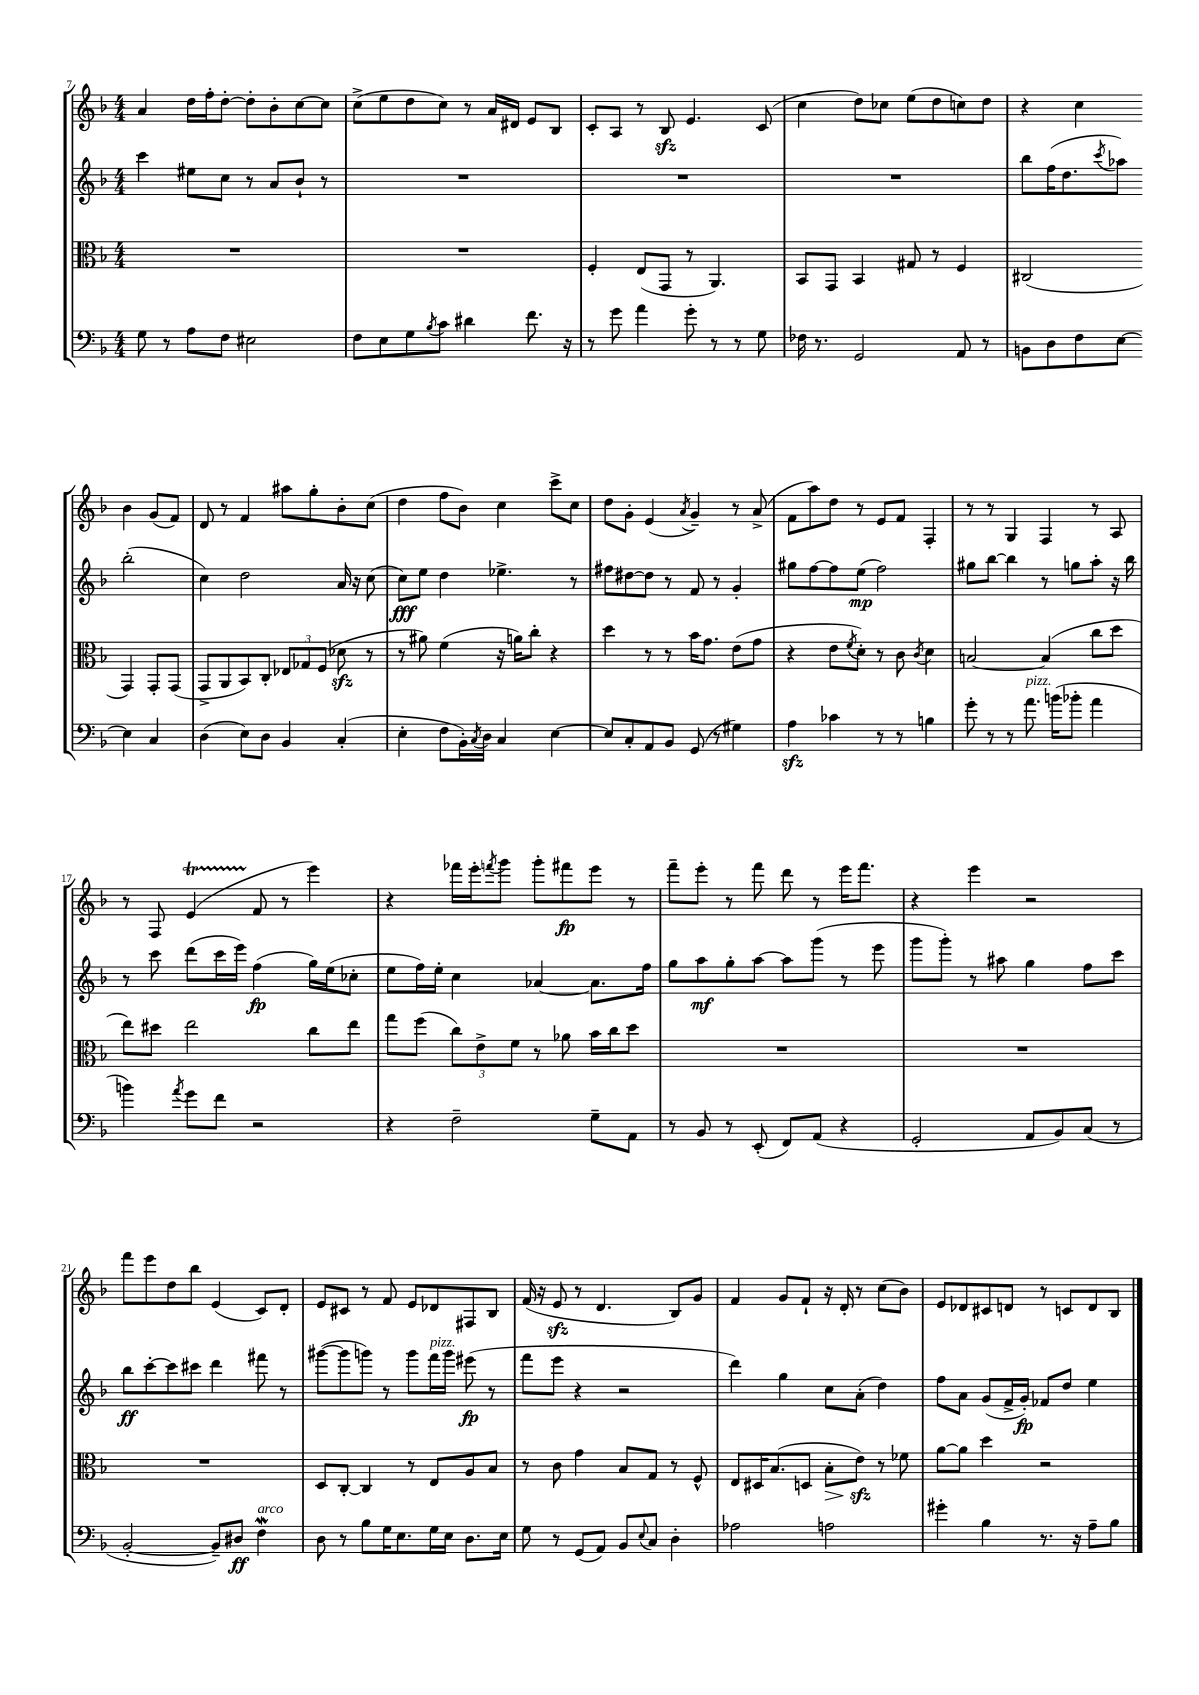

**kern	**kern	**kern	**kern
*staff4	*staff3	*staff2	*staff1
*clefF4	*clefC3	*clefG2	*clefG2
*k[b-]	*k[b-]	*k[b-]	*k[b-]
*M4/4	*M4/4	*M4/4	*M4/4
8G\	1r	4ccc\	4a/
8r	.	.	.
8A\L	.	8ee#\L	16dd\LL
.	.	.	16ff'\J
8F\J	.	8cc\J	[8dd'\J
2E#\	.	8r	8dd'\]L
.	.	8a/L	8b-'\
.	.	8b-`/J	[8cc\
.	.	8r	8cc\]J
=	=	=	=
8F\L	1r	1r	(8cc^\L
8E\	.	.	8ee\
8G\	.	.	8dd\
8qB-/	.	.	.
8c\J	.	.	8cc\J)
4d#\	.	.	8r
.	.	.	16a/LL
.	.	.	16d#/JJ
8.f\	.	.	8e/L
.	.	.	8B-/J
16r	.	.	.
=	=	=	=
8r	4F'/	1r	8c'/L
8g\	.	.	8A/J
4a\	(8E/L	.	8r
.	8GG/J	.	8B-/
8g'\	8r	.	4.e/
8r	4.AA/)	.	.
8r	.	.	.
8G\	.	.	(8c/
=	=	=	=
16F-\	8BB-/L	1r	4cc\
8.r	.	.	.
.	8GG/J	.	.
2GG/	4BB-/	.	8dd\L)
.	.	.	8cc-\J
.	8G#/	.	(8ee\L
.	8r	.	8dd\
8AA/	4F/	.	8cc\)
8r	.	.	8dd\J
=	=	=	=
8BB\L	(2C#/	8bb-\L	4r
8D\	.	(16ff\K	.
.	.	8.dd\	.
8F\	.	.	4cc\
.	.	8qccc/	.
[8E\J	.	8aa-\J)	.
4E\]	4GG/)	(2bb-'\	4b-\
4C/	8GG'/L	.	(8g/L
.	(8GG/J	.	8f/J)
=	=	=	=
(4D\	8GG^/L	4cc\)	8d/
.	8AA/	.	8r
8E\L)	8BB-/)	2dd\	4f/
8D\J	8C'/J	.	.
4BB-/	12E-/L	.	8aa#\L
.	12G-/	.	.
.	.	.	8gg'\
.	(12F/J	.	.
(4C'/	8d-\	16a/	8b-'\
.	.	16r	.
.	8r	(8cc\	(8cc\J
=	=	=	=
4E'\	8r	8cc\L)	4dd\
.	8a#\)	8ee\J	.
8F\L	(4f\	4dd\	8ff\L
16BB-'\L)	.	.	8b-\J)
8qC/	.	.	.
16D\JJ	.	.	.
4C/	16r	4.ee-^\	4cc\
.	16a\LK)	.	.
.	8cc'\J	.	.
[4E\	4r	.	8ccc^\L
.	.	8r	8cc\J
=	=	=	=
8E/]L	4dd\	8ff#\L	8dd\L
8C'/	.	[8dd#\	8g'\J
8AA/	8r	8dd#\]J	(4e/
8BB-/J	8r	8r	.
.	.	.	8qa/
(8GG/	16b-\LK	8f/	4g~/)
.	8.g\J	.	.
8r	.	8r	.
4G#\)	(8e\L	4g'/	8r
.	8g\J	.	(8a^/
=	=	=	=
4A\	4r	8gg#\L	8f\L
.	.	[8ff\	8aa\)
4c-\	8e\L	8ff\]	8dd\J
.	8qf/	.	.
.	8d'\J)	(8ee\J	8r
8r	8r	2ff\)	8e/L
8r	8c\	.	8f/J
.	8qc/	.	.
4B\	4d\	.	4F'/
=	=	=	=
8g'\	[2B/	8gg#\L	8r
8r	.	[8bb-\J	8r
8r	.	4bb-\]	4G/
8.a\	.	.	.
.	(4B/]	8r	4F/
(16b\LK	.	.	.
8b-'\J	.	8gg\L	.
4a\	8cc\L	8aa'\J	8r
.	8dd\J	16r	8A/
.	.	16bb-\	.
=	=	=	=
4b\)	8ee\L)	8r	8r
.	8dd#\J	8ccc\	8F/
8qa/	.	.	.
8g\L	2ee\	(8ddd\L	(4e/
8f\J	.	16ccc\L	.
.	.	16eee\JJ)	.
2r	.	(4ff\	8f/
.	.	.	8r
.	8cc\L	16gg\LL)	4eee\)
.	.	(16ee\J	.
.	8ee\J	8cc-'\J	.
=	=	=	=
4r	8gg\L	8ee\L	4r
.	(8ff\J	16ff\L)	.
.	.	16ee'\JJ	.
2F~\	12cc\L)	4cc\	16fff-\LL
.	.	.	16eee'\J
.	12e^\	.	.
.	.	.	8qfff/
.	.	.	8ggg\J
.	12f\J	.	.
.	8r	[4a-/	8ggg'\L
.	8a-\	.	8fff#\
8G~\L	16b-\LL	8.a-\]L	8eee\J
.	16cc\J	.	.
8AA\J	8dd\J	.	8r
.	.	16ff\Jk	.
=	=	=	=
8r	1r	8gg\L	8fff~\L
8BB-/	.	8aa\	8eee'\J
8r	.	8gg'\	8r
(8EE'/	.	[8aa\J	8fff\
8FF/L)	.	8aa\]L	8ddd\
(8AA/J	.	(8ggg\J	8r
4r	.	8r	16eee\LK
.	.	.	8.fff\J
.	.	8eee\	.
=	=	=	=
2GG'/	1r	8ggg\L	4r
.	.	8ggg'\J)	.
.	.	8r	4eee\
.	.	8aa#\	.
8AA/L	.	4gg\	2r
8BB-/)	.	.	.
(8C/J	.	8ff\L	.
8r	.	8ccc\J	.
=	=	=	=
[2BB-'/	1r	8bb-\L	8fff\L
.	.	[8ccc'\	8eee\
.	.	8ccc\]	8dd\
.	.	8ccc#\J	8bb-\J
8BB-~/]L)	.	4ddd\	(4e/
8D#/J	.	.	.
4F\	.	8fff#\	8c/L)
.	.	8r	8d'/J
=	=	=	=
8D\	8D/L	([8ggg#\L	8e/L
8r	[8C'/J	8ggg#\]	8c#/J
8B-\L	4C/]	8ggg\J)	8r
16G\K	.	8r	8f/
8.E\	.	.	.
.	8r	8ggg\L	8e/L
16G\L	8E/L	16fff\L	8d-/
16E\JJ	.	16ggg\JJ	.
8.D\L	8A/	(8eee#\	8F#/
.	8B-/J	8r	8B-/J
16E\Jk	.	.	.
=	=	=	=
8G\	8r	8fff\L	(16f/
.	.	.	16r
8r	8c\	8eee\J	8e/
(8GG/L	4g\	4r	8r
8AA/J)	.	.	4.d/
8BB-/L	8B-/L	2r	.
8qqE/	.	.	.
8C/J	8G/J	.	.
4D'\	8r	.	8B-/L)
.	8F^^/	.	8g/J
=	=	=	=
2A-\	8E/L	4ddd\)	4f/
.	16D#/K	.	.
.	(8.B-/	.	.
.	.	4gg\	8g/L
.	8D/J	.	8f`/J
2A\	8B-'\L	8cc\L	16r
.	.	.	16d'/
.	8e\J)	(8a'\J	8r
.	8r	4dd\)	(8cc\L
.	8f-\	.	8b-\J)
=	=	=	=
4g#'\	[8a\L	8ff\L	8e/L
.	8a\]J	8a\J	8d-/
4B-\	4dd\	(8g/L	8c#/
.	.	16f^/L	8d/J
.	.	16g'/JJ)	.
8.r	2r	8f-/L	8r
.	.	8dd/J	8c/L
16r	.	.	.
8A~\L	.	4ee\	8d/
8B-\J	.	.	8B-/J
==	==	==	==
*-	*-	*-	*-
